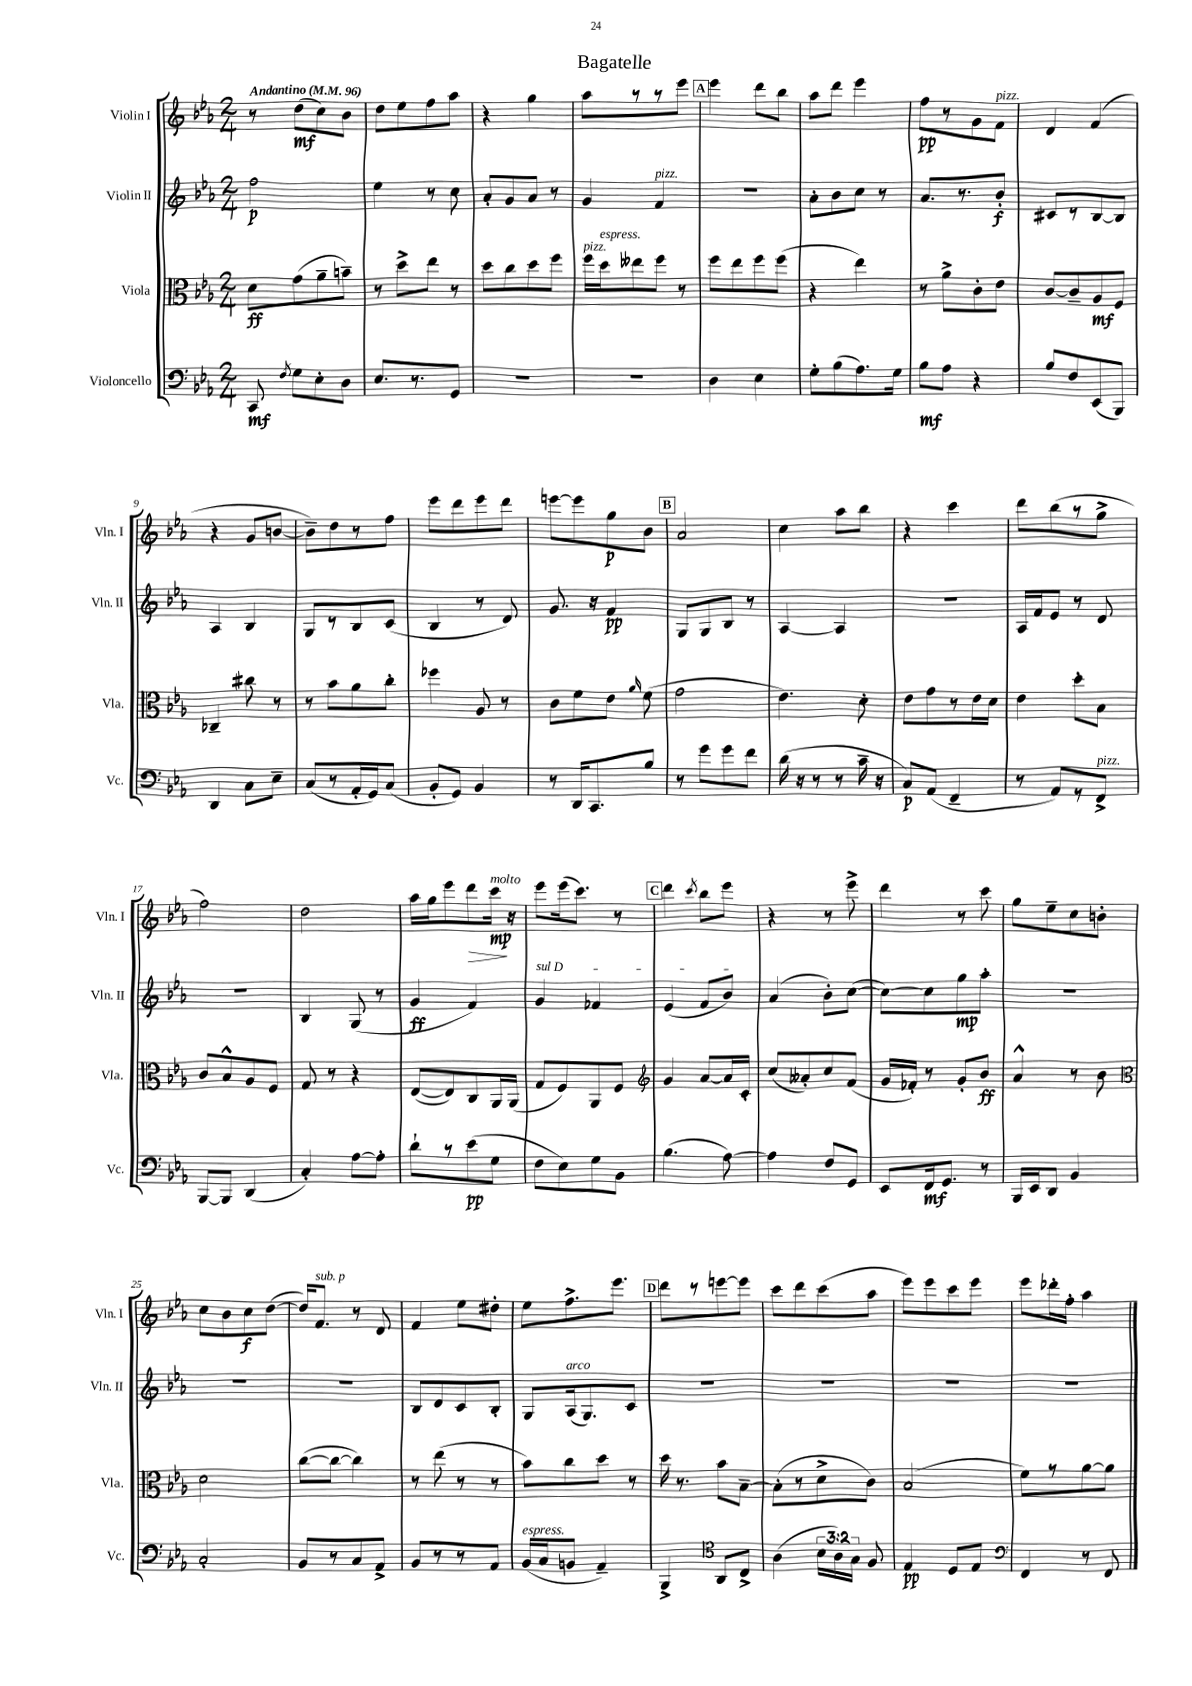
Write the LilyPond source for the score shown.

\header { title = "Bagatelle" }
<<
\new StaffGroup <<
\new Staff = "s0" \with { instrumentName = "Violin I" shortInstrumentName = "Vln. I" } {
    \clef treble \key ees \major \numericTimeSignature \time 2/4 \tempo "Andantino" 4 = 96
    \autoBeamOff r8 d''8[\mf( c''8) bes'8] |
    d''8[ ees''8 f''8 aes''8] |
    r4 g''4 |
    aes''8[ r8 r8 ees'''8] |
    \mark \markup { \box "A" } ees'''4 d'''8[ bes''8] |
    aes''8[ d'''8] ees'''4 |
    f''8[\pp r8 g'8 f'8]^\markup { \italic "pizz." } |
    d'4 f'4( |
    r4 g'8[ b'8]~ |
    b'8[--) d''8 r8 f''8] |
    ees'''8[ d'''8 ees'''8 d'''8] |
    e'''8[~ e'''8 g''8\p bes'8] |
    \mark \markup { \box "B" } aes'2 |
    c''4 aes''8[ bes''8] |
    r4 c'''4 |
    d'''8[ bes''8( r8 g''8]-> |
    f''2) |
    d''2 |
    aes''16[ g''16 ees'''8 d'''8\> c'''16]\mp\!^\markup { \italic "molto" } r16 |
    ees'''8[ ees'''16( c'''8.]) r8 |
    \mark \markup { \box "C" } d'''4 \acciaccatura { c'''8 } bes''8[ ees'''8] |
    r4 r8 ees'''8-> |
    d'''4 r8 c'''8 |
    g''8[ ees''8-- c''8 b'8]-. |
    c''8[ bes'8 c''8\f d''8]~( |
    d''16[) f'8.]^\markup { \italic "sub. p" } r8 d'8 |
    f'4 ees''8[ dis''8]-. |
    ees''8[ f''8.-> ees'''8.] |
    \mark \markup { \box "D" } d'''8[ r8 e'''8~ e'''8] |
    c'''8[ d'''8 c'''8( aes''8] |
    ees'''8[) ees'''8 c'''8 ees'''8] |
    ees'''8[ des'''16-. f''16]-. aes''4 \bar "|." |
}
\new Staff = "s1" \with { instrumentName = "Violin II" shortInstrumentName = "Vln. II" } {
    \clef treble \key ees \major \numericTimeSignature \time 2/4
    \autoBeamOff f''2\p |
    ees''4 r8 c''8 |
    aes'8[-. g'8 aes'8] r8 |
    g'4 f'4^\markup { \italic "pizz." } |
    \mark \markup { \box "A" } R2 |
    aes'8[-. bes'8 c''8] r8 |
    aes'8.[ r8. bes'8]-.\f |
    cis'8[ r8 bes8~ bes8] |
    aes4 bes4 |
    g8[ r8 bes8 c'8]( |
    bes4 r8 d'8) |
    g'8. r16 f'4\pp |
    \mark \markup { \box "B" } g8[ g8 bes8] r8 |
    aes4~ aes4 |
    R2 |
    aes16[ f'16 ees'8] r8 d'8 |
    r2 |
    bes4 g8( r8 |
    g'4\ff f'4) |
    \once \override TextSpanner.bound-details.left.text = \markup { \italic "sul D" } g'4\startTextSpan fes'4 |
    \mark \markup { \box "C" } ees'4( f'8[ bes'8]\stopTextSpan) |
    aes'4( bes'8[-.) c''8]~( |
    c''8[~) c''8 g''8\mp aes''8]-. |
    R2 |
    R2 |
    R2 |
    bes8[ d'8 c'8 bes8]-. |
    g8[ aes16^\markup { \italic "arco" }( g8.) c'8] |
    \mark \markup { \box "D" } R2 |
    R2 |
    R2 |
    R2 \bar "|." |
}
\new Staff = "s2" \with { instrumentName = "Viola" shortInstrumentName = "Vla." } {
    \clef alto \key ees \major \numericTimeSignature \time 2/4
    \autoBeamOff d'8[\ff g'8( aes'8-- b'8]--) |
    r8 d''8[-> ees''8] r8 |
    d''8[ c''8 d''8 f''8] |
    f''16[^\markup { \italic "pizz." } d''16^\markup { \italic "espress." } eeses''8 f''8] r8 |
    \mark \markup { \box "A" } f''8[ ees''8 f''8 f''8]( |
    r4 ees''4) |
    r8 aes'8[-> c'8-. ees'8] |
    c'8[~ c'8-- aes8\mf f8] |
    ces4-- cis''8 r8 |
    r8 bes'8[ aes'8 c''8]-. |
    fes''4 aes8 r8 |
    c'8[ f'8 ees'8] \grace { aes'16 } f'8( |
    \mark \markup { \box "B" } g'2 |
    ees'4.) d'8-. |
    ees'8[ g'8 r8 ees'16 d'16] |
    ees'4 d''8[-. bes8] |
    c'8[ bes8-^ aes8 f8] |
    g8 r8 r4 |
    ees8[~( ees8) c8 aes,16 aes,16]( |
    g8[ f8) aes,8 f8] |
    \mark \markup { \box "C" } \clef treble g'4 aes'8[~ aes'16 c'16]-. |
    c''8[( aeses'8-.) c''8 f'8]( |
    g'16[ fes'16]-.) r8 g'8[-. bes'8]\ff |
    aes'4-^ r8 bes'8 |
    \clef alto d'2 |
    c''8[~( c''8]~ c''4) |
    r8 ees''8( r8 r8 |
    bes'8[) c''8 d''8] r8 |
    \mark \markup { \box "D" } d''16 r8. bes'8[ bes8]~-- |
    bes8[-.( r8 d'8-> c'8]) |
    bes2( |
    f'8[) r8 aes'8~ aes'8] \bar "|." |
}
\new Staff = "s3" \with { instrumentName = "Violoncello" shortInstrumentName = "Vc." } {
    \clef bass \key ees \major \numericTimeSignature \time 2/4 \override Staff.TupletNumber.text = #tuplet-number::calc-fraction-text
    \autoBeamOff c,8\mf \acciaccatura { f8 } g8[ ees8-. d8] |
    ees8.[ r8. g,8] |
    R2 |
    R2 |
    \mark \markup { \box "A" } d4 ees4 |
    g8[-. bes8( aes8.) g16] |
    bes8[\mf aes8] r4 |
    bes8[ f8 ees,8( bes,,8]) |
    d,4 c8[ ees8]-- |
    c8[( r8 aes,16-. g,16) c8]( |
    bes,8[-. g,8]) bes,4 |
    r8 d,16[ c,8. bes8] |
    \mark \markup { \box "B" } r8 g'8[ g'8 f'8] |
    d'16( r16 r8 r8 c'16-- r16 |
    c8[\p) aes,8]( f,4-- |
    r8 aes,8[) r8 f,8]->^\markup { \italic "pizz." } |
    bes,,8[~ bes,,8] d,4( |
    c4-.) aes8[~ aes8]-. |
    d'8[-! r8 ees'8\pp( g8] |
    f8[ ees8) g8 bes,8] |
    \mark \markup { \box "C" } bes4.( aes8~) |
    aes4 f8[ g,8] |
    ees,8[ f,16\mf g,8.] r8 |
    bes,,16[ ees,16 d,8] bes,4 |
    c2-. |
    bes,8[ r8 c8 aes,8]-> |
    bes,8[ r8 r8 aes,8] |
    bes,16[^\markup { \italic "espress." }( c16 b,8] aes,4--) |
    \mark \markup { \box "D" } bes,,4-> \clef tenor aes,8[ c8]-> |
    aes4( \tuplet 3/2 { bes16[ aes16) g16] } f8 |
    ees4\pp d8[ ees8] |
    \clef bass f,4 r8 f,8 \bar "|." |
}
>>
>>
